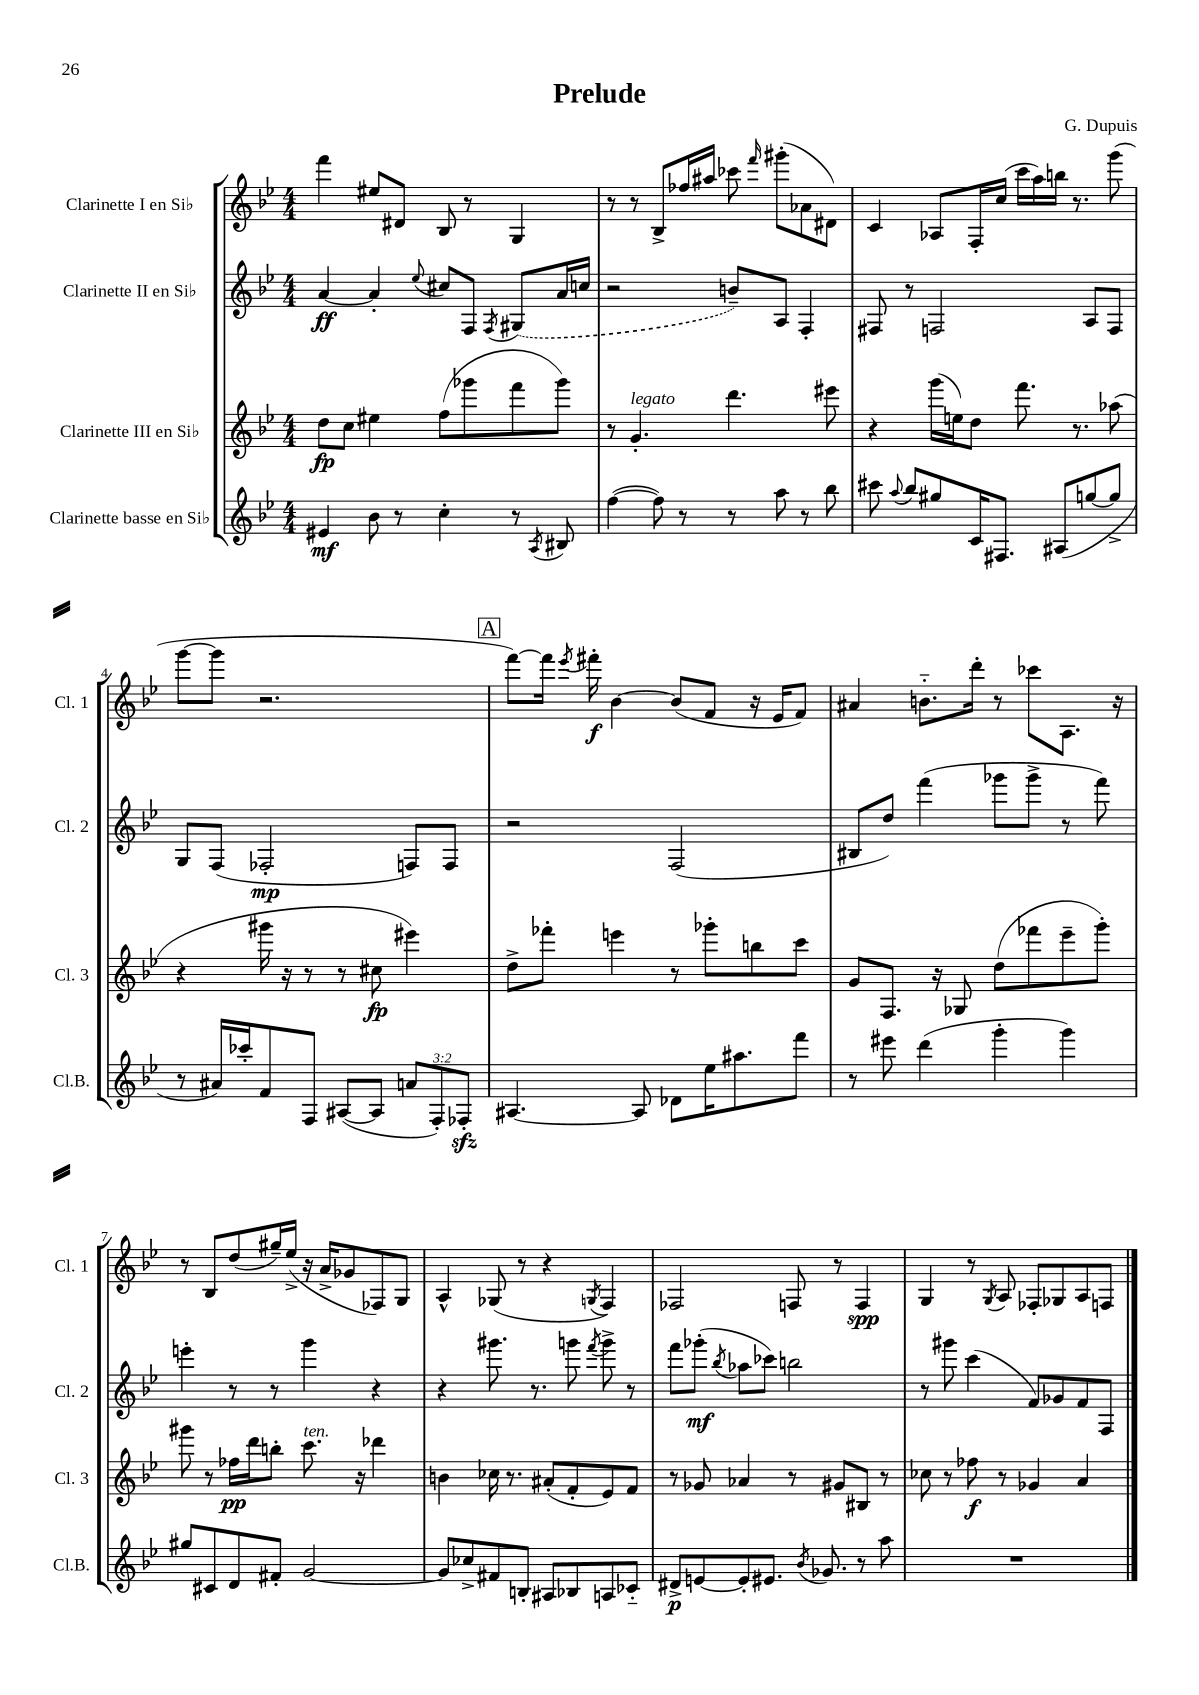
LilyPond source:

\header { title = "Prelude" composer = "G. Dupuis" }
<<
\new StaffGroup <<
\new Staff = "s0" \with { instrumentName = "Clarinette I en Sib" shortInstrumentName = "Cl. 1" } {
    \clef treble \key bes \major \numericTimeSignature \time 4/4
    \autoBeamOff f'''4 eis''8[ dis'8] bes8 r8 g4 |
    r8 r8 bes8[-> fes''16 ais''16] ces'''8 \grace { f'''16 } gis'''8[-.( aes'8 dis'8]) |
    c'4 aes8[ f16-. c''16]( c'''16[ a''16) b''16] r8. g'''8( |
    g'''8[~ g'''8] r2. |
    \mark \markup { \box "A" } f'''8[~) f'''16] \acciaccatura { ees'''8 } fis'''16-.\f bes'4~ bes'8[( f'8] r16 ees'16[ f'8]) |
    ais'4 b'8.[-_ d'''16]-. r8 ces'''8[ a8.] r16 |
    r8 bes8[ d''8( gis''16--) ees''16]->( r16 a'16[-> ges'8 fes8) g8] |
    a4-^ ges8( r8 r4 \acciaccatura { g8 } f4) |
    fes2 f8 r8 f4\spp |
    g4 r8 \acciaccatura { g8 } a8 fes8[-. ges8 a8 f8] \bar "|." |
}
\new Staff = "s1" \with { instrumentName = "Clarinette II en Sib" shortInstrumentName = "Cl. 2" } {
    \clef treble \key bes \major \numericTimeSignature \time 4/4
    \autoBeamOff a'4~\ff a'4-. \appoggiatura { ees''8 } cis''8[ f8] \acciaccatura { f8 } \once \slurDashed gis8[( a'16 c''16] |
    r2 b'8[--) a8] f4-. |
    fis8 r8 f2 a8[ f8] |
    g8[ f8]( fes2-.\mp f8[) f8] |
    \mark \markup { \box "A" } r2 f2( |
    bis8[ d''8]) f'''4( ges'''8[ ges'''8]-> r8 f'''8) |
    e'''4-. r8 r8 g'''4 r4 |
    r4 gis'''8. r8. g'''8 \acciaccatura { f'''8 } g'''8-> r8 |
    f'''8[ ges'''8]-.\mf( \acciaccatura { bes''8 } aes''8[ ces'''8]) b''2 |
    r8 gis'''8 c'''4( f'8[) ges'8 f'8 f8] \bar "|." |
}
\new Staff = "s2" \with { instrumentName = "Clarinette III en Sib" shortInstrumentName = "Cl. 3" } {
    \clef treble \key bes \major \numericTimeSignature \time 4/4
    \autoBeamOff d''8[\fp c''8] eis''4 f''8[( ges'''8 f'''8 ges'''8]) |
    r8 g'4.-.^\markup { \italic "legato" } d'''4. eis'''8 |
    r4 g'''16[( e''16) d''8] f'''8. r8. aes''8( |
    r4 gis'''16 r16 r8 r8 cis''8\fp eis'''4) |
    \mark \markup { \box "A" } d''8[-> fes'''8]-. e'''4 r8 ges'''8[-. b''8 c'''8] |
    g'8[ f8.] r16 ges8 d''8[( fes'''8 ees'''8-- g'''8]-.) |
    gis'''8 r8 fes''16[\pp d'''16 b''8]-. c'''8.^\markup { \italic "ten." } r16 des'''4 |
    b'4 ces''16 r8. ais'8[-.( f'8-. ees'8) f'8] |
    r8 ges'8 aes'4 r8 gis'8[ bis8] r8 |
    ces''8 r8 fes''8\f r8 ges'4 a'4 \bar "|." |
}
\new Staff = "s3" \with { instrumentName = "Clarinette basse en Sib" shortInstrumentName = "Cl.B." } {
    \clef treble \key bes \major \numericTimeSignature \time 4/4 \override Staff.TupletNumber.text = #tuplet-number::calc-fraction-text
    \autoBeamOff eis'4\mf bes'8 r8 c''4-. r8 \acciaccatura { a8 } bis8 |
    f''4~( f''8) r8 r8 a''8 r8 bes''8 |
    cis'''8 \appoggiatura { a''8 } bes''8[ gis''8 c'16 fis8.] ais8[( g''8~ g''8]-> |
    r8 ais'16[) ces'''16-. f'8 f8] ais8[~( ais8] \tuplet 3/2 { a'8[ f8-.) fes8]-.\sfz } |
    \mark \markup { \box "A" } ais4.~ ais8 des'8[ ees''16 ais''8. f'''8] |
    r8 eis'''8 d'''4( g'''4-. g'''4) |
    gis''8[ cis'8 d'8 fis'8]-. g'2~ |
    g'8[ ces''8-> fis'8 b8]-. ais8[ bes8 a8 ces'8]-_ |
    dis'8[->\p e'8~ e'8-. eis'8.] \acciaccatura { bes'8 } ges'8. r8 a''8 |
    R1 \bar "|." |
}
>>
>>
